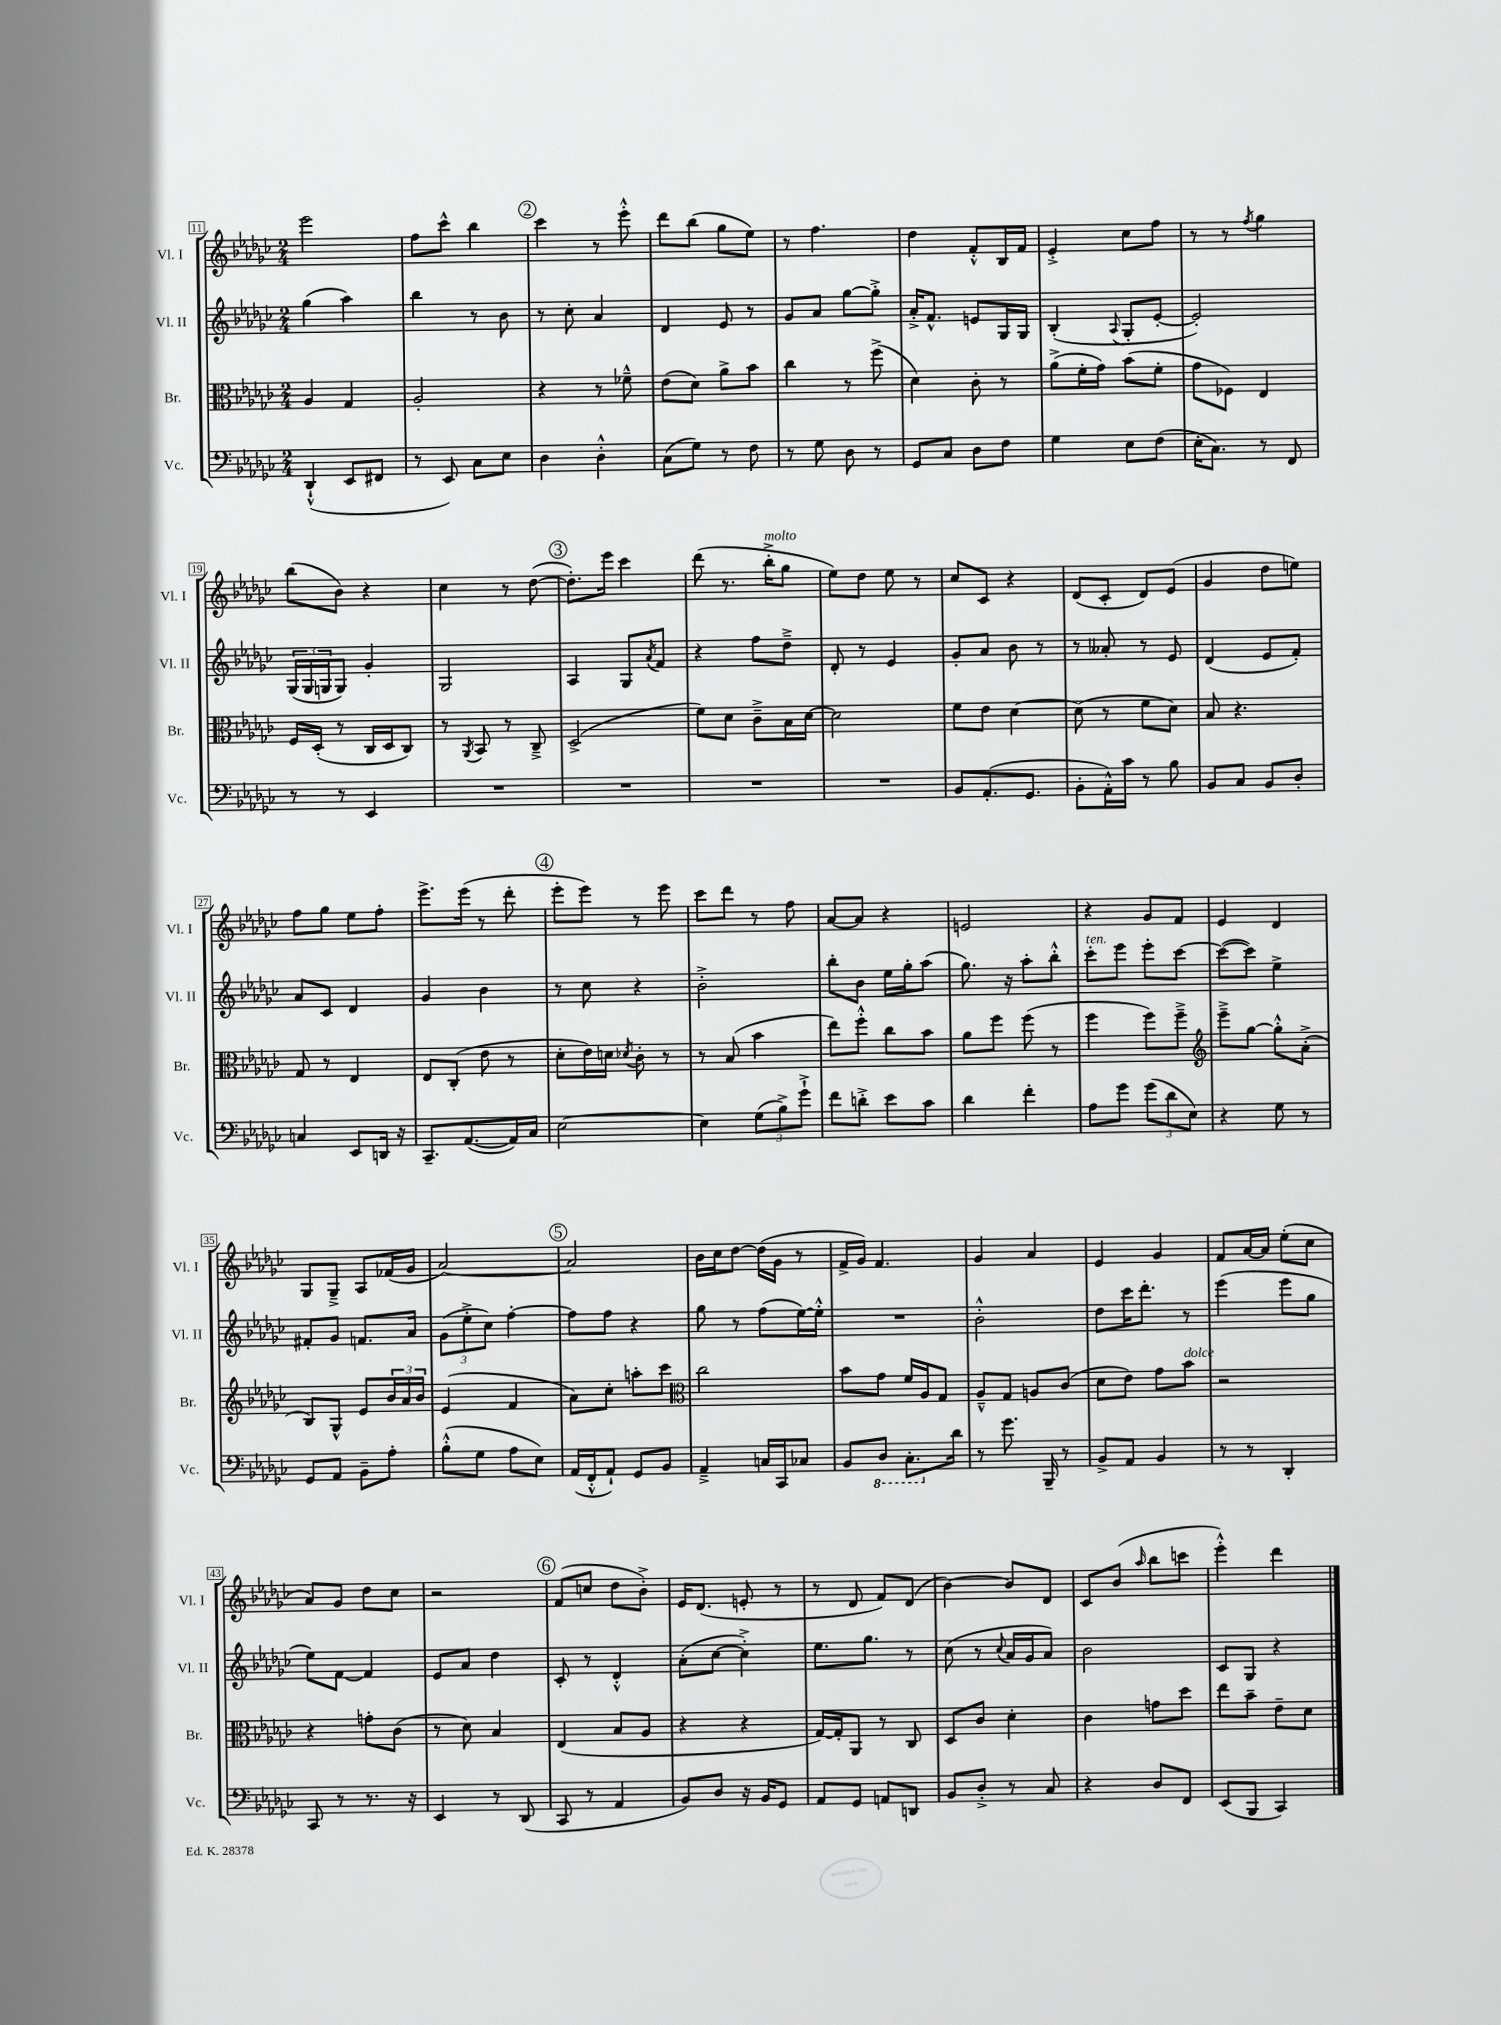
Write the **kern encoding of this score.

**kern	**kern	**kern	**kern
*staff4	*staff3	*staff2	*staff1
*clefF4	*clefC3	*clefG2	*clefG2
*k[b-e-a-d-g-c-]	*k[b-e-a-d-g-c-]	*k[b-e-a-d-g-c-]	*k[b-e-a-d-g-c-]
*M2/4	*M2/4	*M2/4	*M2/4
(4DD-`^^	4A-	(4gg-	2eee-
8EE-	4G-	4aa-)	.
8FF#	.	.	.
=	=	=	=
8r	2A-'	4bb-	8ff
8EE-)	.	.	8ccc-^^
8C-	.	8r	4bb-
8E-	.	8b-	.
=	=	=	=
4D-	4r	8r	4ccc-
.	.	8cc-'	.
4D-'^^	8r	4a-	8r
.	8f-~^^	.	8eee-'^^
=	=	=	=
(8C-	(8e-	4d-	8ddd-
8G-)	8d-)	.	(8bb-
8r	8a-^	8e-	8gg-
8F	8b-	8r	8ee-)
=	=	=	=
8r	4cc-	8g-	8r
8G-	.	8a-	4.ff
8D-	8r	[8gg-	.
8r	(8ff^	8gg-'^]	.
=	=	=	=
8GG-	4d-)	16a-'^	4dd-
.	.	8.f^^	.
8C-	.	.	.
8D-	8c-'	8e	8f'^^
8F	8r	16G-	16B-
.	.	16G-	16f
=	=	=	=
4G-	(8a-^	(4B-'	4e-'^
.	16f'	.	.
.	16g-)	.	.
.	.	8qqA-	.
8E-	(8b-	8G-'	8cc-
(8F	8f'	[8e-'	8ff
=	=	=	=
16E-'	8g-	2e-'])	8r
8.C-)	.	.	.
.	8F-)	.	8r
.	.	.	8qff
8r	4E-	.	4gg-
8FF	.	.	.
=	=	=	=
8r	16F	(24G-	(8bb-
.	.	24G-	.
.	(16D-'	.	.
.	.	24G	.
8r	8r	8G)	8b-)
4EE-	16C-	4g-'	4r
.	16D-	.	.
.	8C-)	.	.
=	=	=	=
2r	8r	2G-	4cc-
.	8qAA-	.	.
.	8BB-	.	.
.	8r	.	8r
.	8C-~^	.	([8dd-
=	=	=	=
2r	(2D-^	4A-	8.dd-'])
.	.	.	16eee-
.	.	8G-	4ccc-
.	.	8qa-	.
.	.	8f	.
=	=	=	=
2r	8f)	4r	(8ddd-
.	8d-	.	8.r
.	8c-~^	8ff	.
.	.	.	16bb-'^
.	16B-	8dd-~^	8gg-
.	[16d-	.	.
=	=	=	=
2r	2d-]	8d-'	8ee-)
.	.	8r	8dd-
.	.	4e-	8ee-
.	.	.	8r
=	=	=	=
8BB-	8f	8g-'	8cc-
(8.AA-'	8e-	8a-	8c-
.	[4d-	8b-	4r
8.GG-	.	.	.
.	.	8r	.
=	=	=	=
8BB-'	(8d-]	8r	(8d-
16AA-'^^)	8r	8a--'	8c-'
16c-	.	.	.
8r	8f	8r	8d-)
8B-	8d-)	8e-	(8e-
=	=	=	=
8BB-	8B-	(4d-	4g-
8C-	4.r	.	.
8BB-	.	8e-	8dd-
8D-'	.	8f')	8ee)
=	=	=	=
4C	8G-	8a-	8ff
.	8r	8c-	8gg-
8EE-	4E-	4d-	8ee-
16DD	.	.	8ff'
16r	.	.	.
=	=	=	=
8.CC-~	8E-	4g-	8.eee-^
.	(8C-'	.	.
([8.AA-	.	.	(16eee-
.	8e-	4b-	8r
16AA-])	8r	.	8ddd-'
16C-	.	.	.
=	=	=	=
[2E-	8d-'	8r	8eee-'
.	16e-)	8cc-	8eee-)
.	16d	.	.
.	8qd-	.	.
.	8c-'	4r	8r
.	8r	.	8eee-
=	=	=	=
4E-]	8r	2b-'^	8ccc-
.	(8B-	.	8ddd-
(12G-	4b-	.	8r
12B-^)	.	.	.
.	.	.	8ff
12g-`^	.	.	.
=	=	=	=
8f	8ee-)	8bb-'	[8a-
8d'^	8ff'^^	8b-	8a-]
8e-	8cc-	16ee-	4r
.	.	16gg-'	.
8c-	8b-	(8aa-	.
=	=	=	=
4d-	8a-	8.gg-)	2e
.	8ff	.	.
.	.	16r	.
4f'	(8ff	8aa-'	.
.	8r	8bb-'^^	.
=	=	=	=
8A-	4ff	8ccc-'	4r
8g-	.	8eee-	.
(12g-	8ff)	8eee-'	8g-
12d-	.	.	.
.	8ff~^	[8ccc-	8f
12E-)	.	.	.
=	=	=	=
*	*clefG2	*	*
4r	8eee-~^	(8ccc-_	4e-
.	[8gg-	8ccc-])	.
8G-	8gg-'^^]	4ee-^	4d-
8r	(8a-'^	.	.
=	=	=	=
8GG-	8B-)	8f#'	8G-
8AA-	8G-^^	8g-	8G-~^
8BB-~	8e-	8.f	8A-
8A-'	24b-	.	(16f-
.	24a-	.	.
.	.	16a-	16g-
.	24b-	.	.
=	=	=	=
(8B-'^^	(4e-	(12g-	[2a-)
.	.	12ee-'^	.
8G-	.	.	.
.	.	12cc-)	.
8A-	4f	[4ff'	.
8E-)	.	.	.
=	=	=	=
(16AA-	8a-)	8ff]	2a-]
16FF'^^	.	.	.
8AA-`)	8cc-'	8ff	.
8GG-	8aa'	4r	.
8BB-	8ccc-	.	.
=	=	=	=
*	*clefC3	*	*
4AA-~^	2cc-	8gg-	16b-
.	.	.	16cc-
.	.	8r	[8dd-
16C	.	(8ff	(16dd-]
16CC-	.	.	16g-
8C-	.	[16ee-)	8r
.	.	16ee-'^^]	.
=	=	=	=
8BB-	8b-	2r	16f^
.	.	.	16g-)
8DD-	8g-	.	4.f
8.CC-'	16f	.	.
.	16A-	.	.
.	8G-	.	.
16d-	.	.	.
=	=	=	=
8r	8A-~^^	2b-'^^	4g-
8.g-	8G-	.	.
.	8A	.	4a-
16BBB-~	.	.	.
8r	(8c-	.	.
=	=	=	=
8BB-^	8d-	8dd-	4e-
8AA-	8e-)	16ccc-	.
.	.	8.ddd-'	.
4BB-	8g-	.	4g-
.	8b-	8r	.
=	=	=	=
8r	2r	(4eee-	8f
8r	.	.	[16a-
.	.	.	16a-]
4DD-'	.	8eee-	(8ee-'
.	.	8gg-	8cc-
=	=	=	=
8CC-	4r	8ee-)	8a-)
8r	.	[8f	8g-
8.r	8g'	4f]	8dd-
.	(8c-	.	8cc-
16r	.	.	.
=	=	=	=
4EE-	8r	8e-	2r
.	8d-)	8a-	.
8r	4B-	4dd-	.
(8DD-	.	.	.
=	=	=	=
8CC-	(4E-	8c-'	(8f
8r	.	8r	8cc
4AA-	8B-	4d-'^^	8dd-
.	8A-	.	8b-'^)
=	=	=	=
8BB-)	4r	(8a-'	16e-
.	.	.	(8.d-
8D-	.	[8cc-	.
16r	4r	4cc-'^])	8e'
16BB-	.	.	.
8GG-	.	.	8r
=	=	=	=
8AA-	[16G-)	8.ee-	8r
.	16G-']	.	.
8GG-	8AA-	.	8d-
.	.	8.gg-	.
8AA	8r	.	8f)
8DD	8C-	8r	(8d-
=	=	=	=
8BB-	8D-	(8cc-	[4b-)
8D-'^	8c-	8r	.
.	.	8qqcc-	.
8r	4d-'	16a-	8b-]
.	.	16g-	.
8C-	.	8a-)	8d-
=	=	=	=
4r	4c-	2b-	8c-
.	.	.	(8b-
.	.	.	16qqaa-
8D-	8g	.	8bb-
8FF	8dd-	.	8ccc
=	=	=	=
(8EE-	8ee-	8c-	4eee-'^^)
8BBB-	8b-~	8G-	.
4CC-)	8e-~	4r	4ddd-
.	8d-	.	.
==	==	==	==
*-	*-	*-	*-
